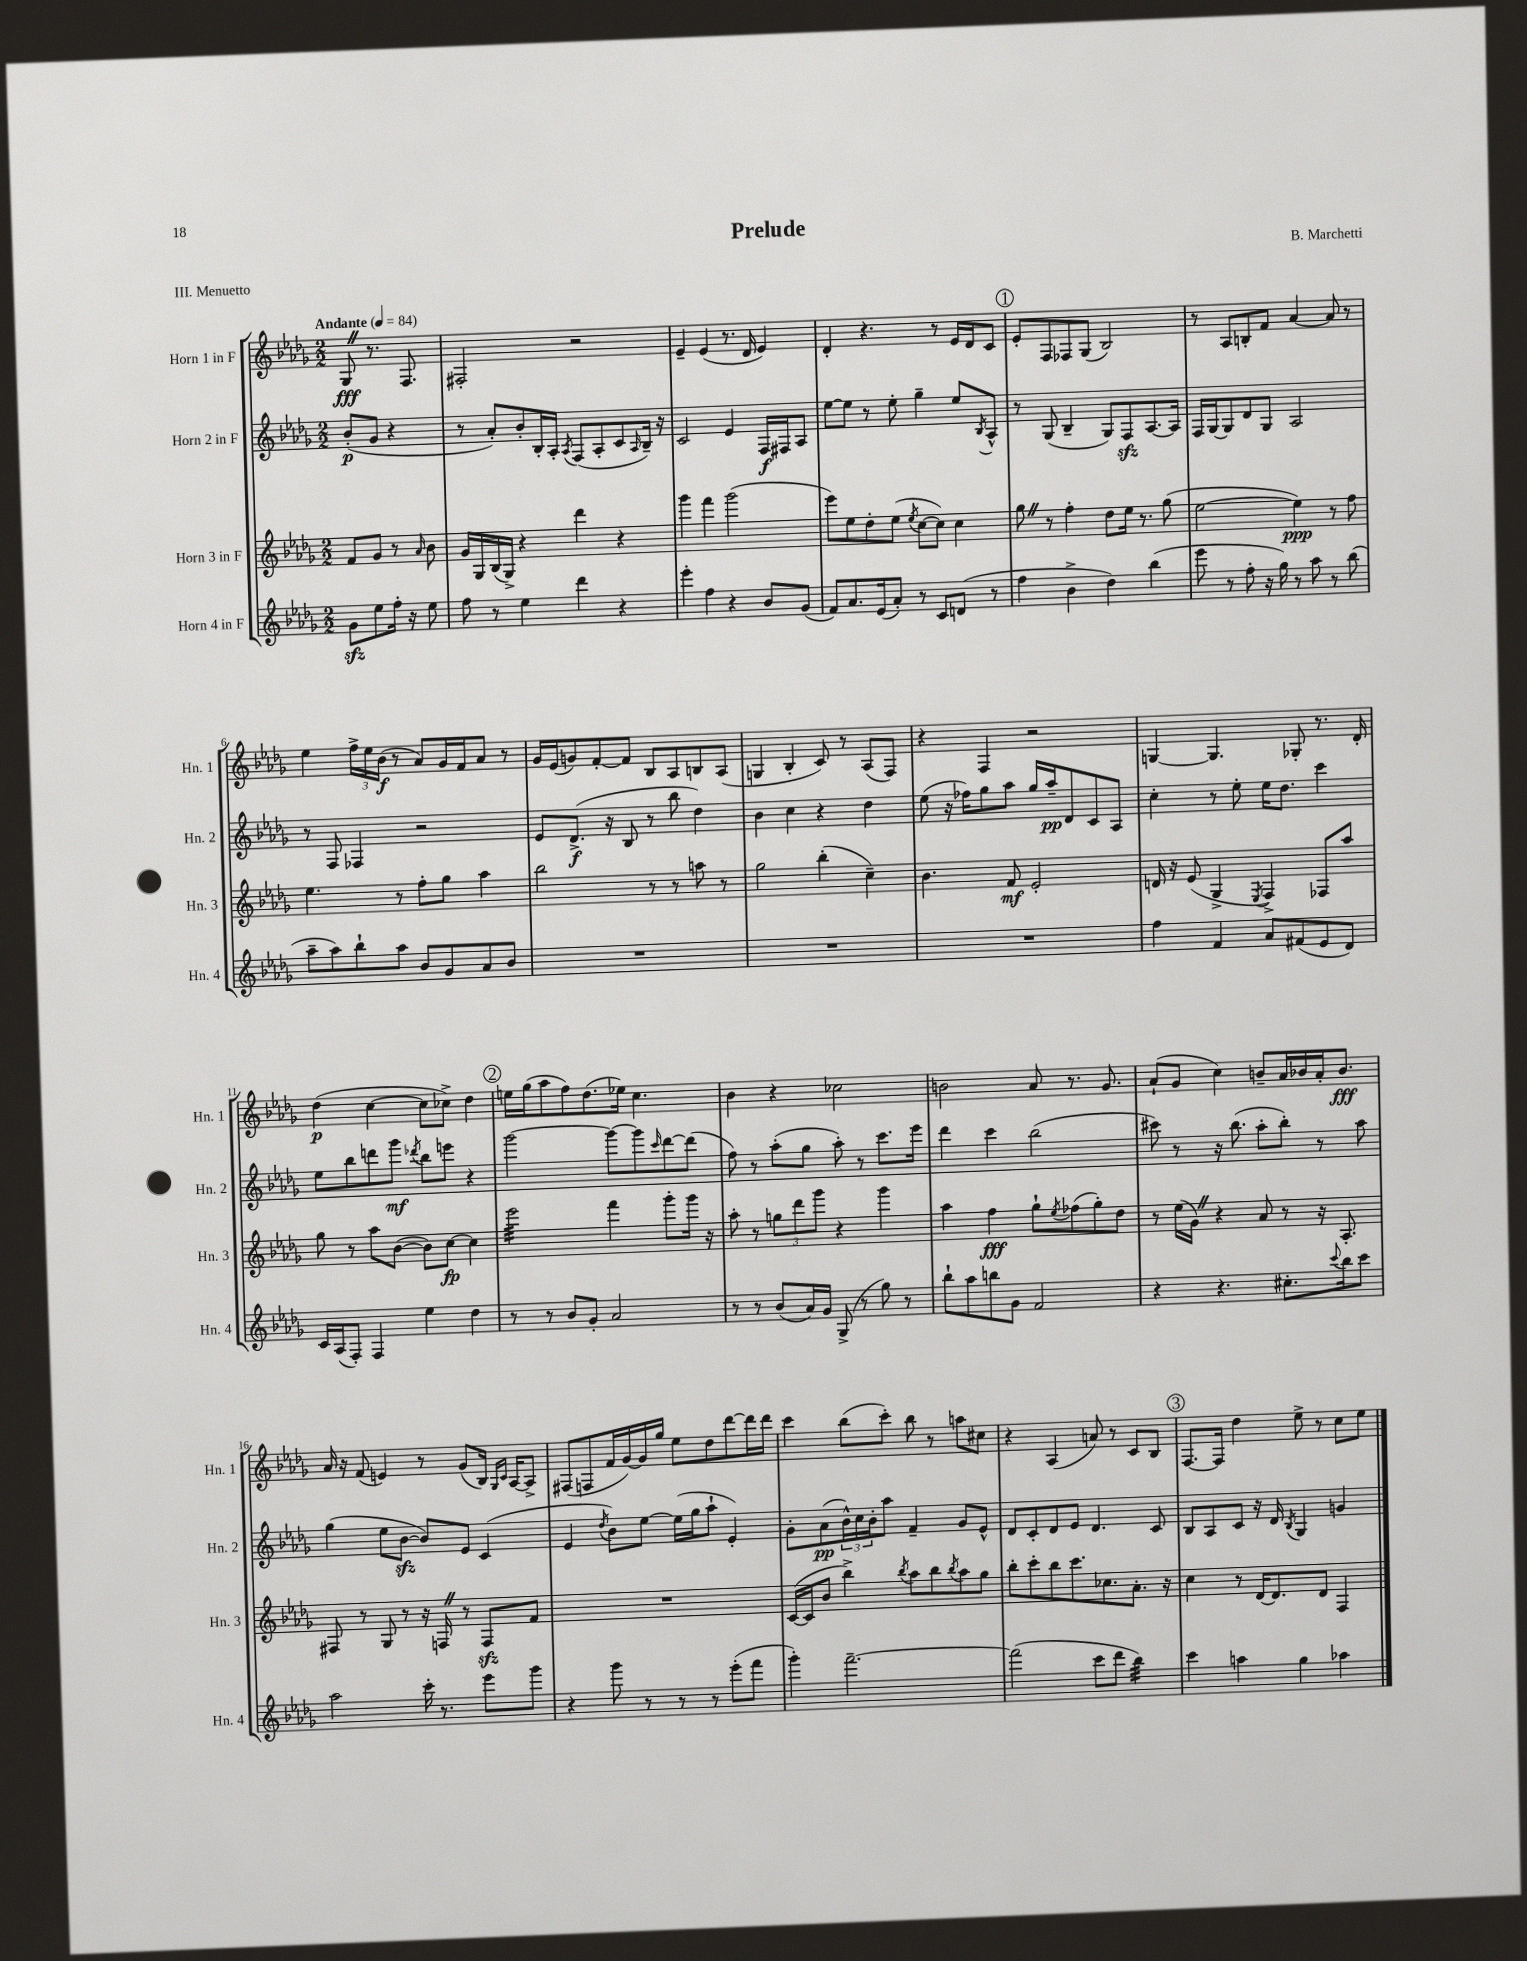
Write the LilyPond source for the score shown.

\header { title = "Prelude" composer = "B. Marchetti" piece = "III. Menuetto" }
<<
\new StaffGroup <<
\new Staff = "s0" \with { instrumentName = "Horn 1 in F" shortInstrumentName = "Hn. 1" } {
    \clef treble \key des \major \numericTimeSignature \time 2/2 \partial 2 \tempo "Andante" 4 = 84
    ges8\fff \once \override BreathingSign.text = \markup { \musicglyph "scripts.caesura.straight" } \breathe r8. f8. |
    fis2-. r2 |
    ees'4-- ees'4( r8. des'16 ees'4) |
    des'4-. r4. r8 ees'16 des'16 c'8 |
    \mark \markup { \circle "1" } ees'8-. f8 fes8 ges8( bes2) |
    r8 aes8 b8-. f'8 aes'4~ aes'8 r8 |
    ees''4 \tuplet 3/2 { f''16-> ees''16 bes'16\f( } r8 aes'8) ges'16 f'16 aes'8 r8 |
    ges'16 ees'16( g'8) f'8~-. f'8 bes8 aes8 b8 aes8( |
    g4 bes4-. c'8) r8 aes8( f8) |
    r4 f4 r2 |
    g4~ g4. ges8-. r8. des'16-. |
    des''4\p( c''4~ c''8 ces''8->) des''4 |
    \mark \markup { \circle "2" } e''16 ges''16( aes''8 f''8) des''8.( ees''16) c''4. |
    bes'4 r4 ces''2 |
    b'2 aes'8 r8. ges'8. |
    aes'8-!( ges'8 c''4) b'8-- aes'16 bes'16 aes'16-. bes'8.\fff |
    aes'16 r16 f'8( e'4) r8 ges'8( bes16) \grace { ges16 c'16 } aes16~ aes8-> |
    fis8( f8 f'16 ges'16~) ges'16 ges''16 ees''8 des''8 des'''8~ des'''16 des'''16 |
    c'''4 bes''8( c'''8-.) bes''8 r8 a''8 cis''8 |
    r4 aes4( a'8) r8 c'8 bes8 |
    \mark \markup { \circle "3" } f8.~ f16 des''4 ees''8-> r8 c''8 ees''8 \bar "|." |
}
\new Staff = "s1" \with { instrumentName = "Horn 2 in F" shortInstrumentName = "Hn. 2" } {
    \clef treble \key des \major \numericTimeSignature \time 2/2 \partial 2
    bes'8-.\p( ges'8 r4 |
    r8 aes'8-.) bes'8-. bes16-. aes16-. \acciaccatura { aes8 } f8( aes8-. c'8 \grace { aes16 } bes16--) r16 |
    c'2 ees'4 f16\f fis16 aes8 |
    ees''8~ ees''8 r8 ees''8-. ges''4-- ees''8 \acciaccatura { bes8 } aes8-^ |
    \mark \markup { \circle "1" } r8 ges8( bes4-- ges8) f8\sfz aes8.~ aes16 |
    f16 ges16~ ges8 des'8 ges8 aes2 |
    r8 f8 fes4 r2 |
    ees'8 des'8.->\f( r16 bes8 r8 bes''8 des''4) |
    bes'4 c''4 r4 des''4 |
    ees''8( r16 fes''16) ges''8 aes''8 ges''16 aes''16--\pp des'8 c'8 aes8 |
    c''4-. r8 ees''8-. ees''16 des''8. c'''4 |
    ees''8 bes''8 d'''8 ges'''8\mf \acciaccatura { des'''8 } bes''8 e'''8 r4 |
    \mark \markup { \circle "2" } ges'''2~ ges'''8~ ges'''8 \grace { c'''16 } des'''8~ des'''8( |
    f''8) r8 aes''8-.( ges''8 aes''8-.) r8 c'''8. ees'''16 |
    des'''4 c'''4 bes''2( |
    cis'''8) r8 r16 bes''8.( aes''8-. bes''8-.) r8 aes''8 |
    ges''4( ees''8 bes'8~\sfz bes'8) ees'8 c'4( |
    ees'4 \acciaccatura { des''8 } bes'8) ees''8~ ees''16( ges''16 aes''8-! ees'4-.) |
    ges'8-. aes'8\pp( \tuplet 3/2 { bes'16-^) c''16 bes'16-. } aes''8 f'4-- ges'8 ees'8-^ |
    des'8 c'8-. des'8 ees'8 des'4. c'8 |
    \mark \markup { \circle "3" } bes8 aes8 c'8 r16 des'16 \acciaccatura { bes8 } ges4 g'4 \bar "|." |
}
\new Staff = "s2" \with { instrumentName = "Horn 3 in F" shortInstrumentName = "Hn. 3" } {
    \clef treble \key des \major \numericTimeSignature \time 2/2 \partial 2
    f'8 ges'8 r8 \grace { aes'16 } bes'8 |
    ges'16 ges16 bes16( ges16->) r4 des'''4 r4 |
    ges'''4 f'''4 ges'''2( |
    ees'''8) ees''8 des''8-. ees''8( \acciaccatura { ees''8 } c''8~ c''8) c''4 |
    \mark \markup { \circle "1" } ges''8 \once \override BreathingSign.text = \markup { \musicglyph "scripts.caesura.straight" } \breathe r8 f''4-. des''8 ees''16 r8. ges''8( |
    ees''2~ ees''4\ppp) r8 f''8 |
    ees''4. r8 f''8-. ges''8 aes''4 |
    bes''2 r8 r8 a''8 r8 |
    ges''2 bes''4-.( c''4--) |
    bes'4. f'8\mf ees'2-. |
    d'16 r16 ees'8( ges4-> \acciaccatura { ees8 } f4->) fes8 aes''8 |
    ges''8 r8 aes''8 bes'8~( bes'8) c''8~\fp c''4 |
    \mark \markup { \circle "2" } ees'''2:32 f'''4 ges'''8-. ges'''16 r16 |
    aes''8-. r8 \tuplet 3/2 { g''8 des'''8 ges'''8 } r4 ges'''4 |
    aes''4 f''4\fff ges''8-! \acciaccatura { ees''8 } fes''8( ges''8-.) des''8 |
    r8 ees''16( ges'16) \once \override BreathingSign.text = \markup { \musicglyph "scripts.caesura.straight" } \breathe r4 aes'8 r8 r16 aes8.-. |
    fis8 r8 ges8 r8 r16 f16 \once \override BreathingSign.text = \markup { \musicglyph "scripts.caesura.straight" } \breathe r8 f8\sfz f'8 |
    R1 |
    c'16~( c'16 bes'8 bes''4->) \acciaccatura { bes''8 } aes''8 bes''8 \acciaccatura { bes''8 } aes''8 ges''8 |
    bes''8-. c'''8-. bes''8 c'''8. ces''8. aes'8.-. r16 |
    \mark \markup { \circle "3" } c''4 r8 des'16~ des'8. des'8 f4 \bar "|." |
}
\new Staff = "s3" \with { instrumentName = "Horn 4 in F" shortInstrumentName = "Hn. 4" } {
    \clef treble \key des \major \numericTimeSignature \time 2/2 \partial 2
    ges'8\sfz ees''8 f''16-. r16 ees''8 |
    f''8 r8 ees''4 des'''4 r4 |
    ees'''4-. f''4 r4 bes'8 ges'8( |
    f'8) aes'8. ees'16( aes'8-.) r8 c'8 d'8( r8 |
    \mark \markup { \circle "1" } f''4 bes'4-> des''4) bes''4( |
    ees'''8 r8 f''8-. r16 ges''16) r8 aes''8 r8 bes''8( |
    aes''8-- aes''8) bes''8-! aes''8 bes'8 ges'8 aes'8 bes'8 |
    R1 |
    R1 |
    R1 |
    f''4 f'4 aes'8 fis'8( ees'8 des'8) |
    c'16 aes16( f8-.) f4 ees''4 des''4 |
    \mark \markup { \circle "2" } r8 r8 bes'8 ges'8-. aes'2 |
    r8 r8 bes'8( aes'16) ges'16 ges8->( r8 ges''8) r8 |
    bes''8-! aes''8 b''8 ges'8 f'2 |
    r4 r4. cis''8.-. \appoggiatura { c'''8 } bes''16 c'''8 |
    aes''2 c'''16-. r8. ees'''8 ges'''8 |
    r4 ges'''8 r8 r8 r8 ees'''8-.( f'''8 |
    ges'''4-.) f'''2.~-- |
    f'''2( c'''8 des'''8 bes''4:32) |
    \mark \markup { \circle "3" } c'''4 a''4 ges''4 aes''4 \bar "|." |
}
>>
>>
